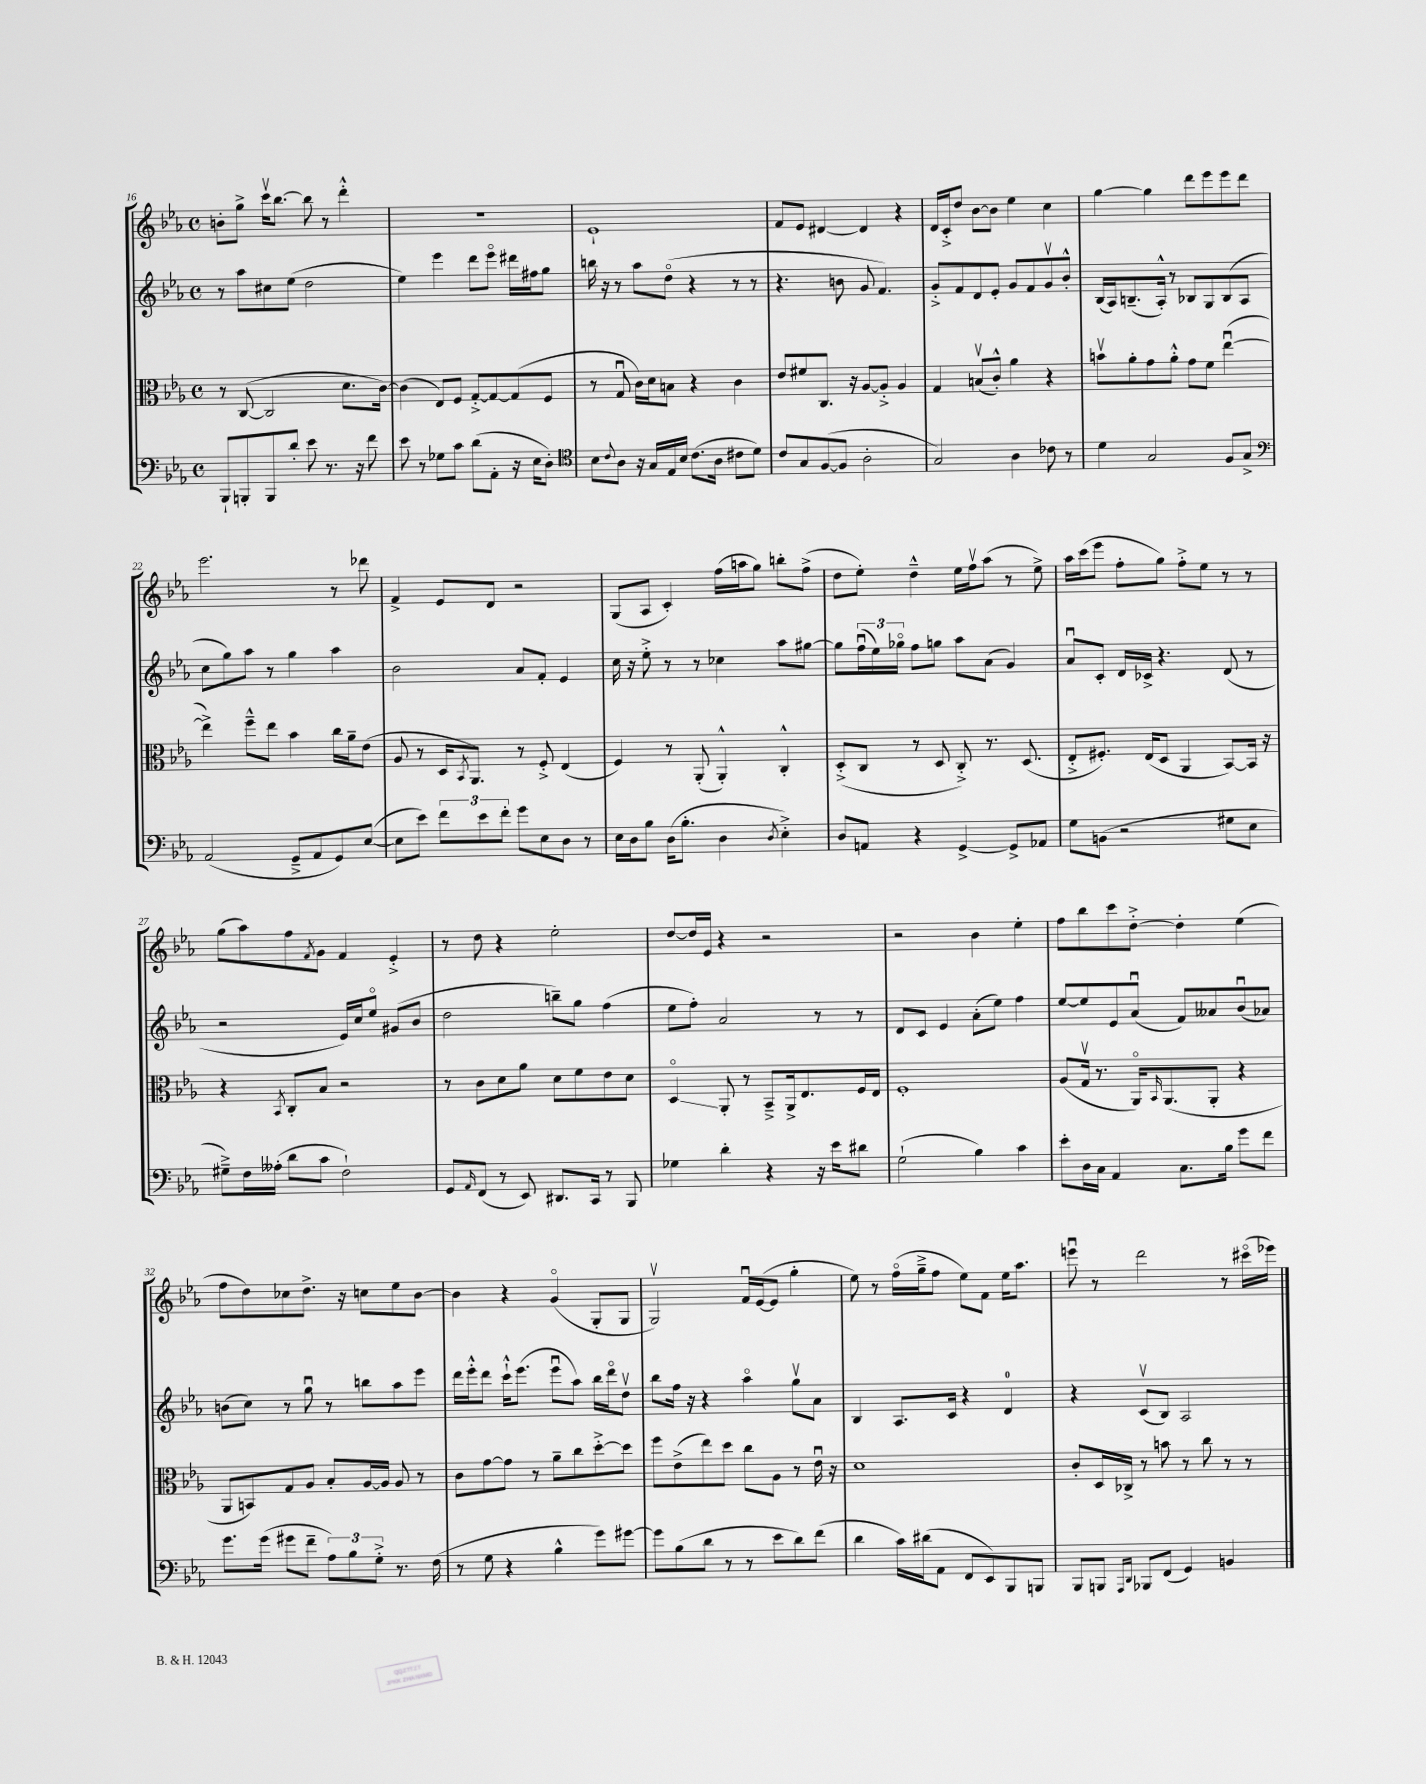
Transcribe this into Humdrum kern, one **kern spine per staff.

**kern	**kern	**kern	**kern
*staff4	*staff3	*staff2	*staff1
*clefF4	*clefC3	*clefG2	*clefG2
*k[b-e-a-]	*k[b-e-a-]	*k[b-e-a-]	*k[b-e-a-]
*M4/4	*M4/4	*M4/4	*M4/4
*met(c)	*met(c)	*met(c)	*met(c)
8BBB-`	8r	8r	8b'
8BBB'	([8C	8aa-	8gg^
8BBB	2C]	8cc#	16cccv
.	.	.	[8.bb-
8d'	.	(8ee-	.
8e-	.	2dd	8bb-]
8.r	.	.	8r
.	8.d	.	4ddd'^^
16r	.	.	.
8f	.	.	.
.	[16c)	.	.
=	=	=	=
8e-	(4c]	4ee-)	1r
8r	.	.	.
8G-	8E-)	4eee-	.
8c	8F	.	.
(8d	[8G'^	8ddd	.
8AA-'	8G_	8eee-o	.
16r	(8G]	16ddd#	.
16E-	.	16ff#	.
8D')	8F	8gg	.
=	=	=	=
*clefC4	*	*	*
8B-	8r	16bb	1e-`
.	.	16r	.
8qqc	.	.	.
8A-	8Gu	8r	.
16r	16c)	8aa-	.
16G	16d	.	.
16E-	8B	(8ddo	.
16B-	.	.	.
(8.c	4r	4r	.
16A-	.	.	.
8c#	4c	8r	.
8d)	.	8r	.
=	=	=	=
8c	8e-	4.r	8f
8G	8f#	.	8e-
([8F	8.C	.	[4d#
8F]	.	8b	.
.	16r	.	.
2A-'	[8A-	8g	4d#]
.	8A-'^]	4.f)	.
.	4A-	.	4r
=	=	=	=
2G)	4G	8g'^	16d
.	.	.	16c'^
.	.	8f	8dd
.	(8Bv	8d	[8b-
.	8c'^^)	8e-'	8b-]
4A-	4a-	8g	4ee-
.	.	8f	.
8c-	4r	8gv	4cc
8r	.	8b-'^^	.
=	=	=	=
4d	8bv	(16B-	[4gg
.	.	16A-)	.
.	8a-'	(8.B~	.
2G	8g	.	4gg]
.	.	16A-'^^)	.
.	8a-'^^	8r	.
.	8g	8B-	8ddd
.	8f	8G	8eee-
8F	([4ee-u	(8B-	8eee-
8G^	.	8A-	8ddd
=	=	=	=
*clefF4	*	*	*
(2AA-	4ee-^])	8cc	2.eee-
.	.	8gg)	.
.	8ff~^^	8aa-	.
.	8ee-	8r	.
8GG~^	4b-	4gg	.
8AA-	.	.	.
8GG)	16cc	4aa-	8r
.	16a-~	.	.
([8E-	(8e-	.	8ddd-
=	=	=	=
8E-]	8A-	2b-	4f^
8e-)	8r	.	.
12f	16D	.	8e-
.	8qBB-	.	.
.	8.AA-)	.	.
12e-	.	.	.
.	.	.	8d
12f'	.	.	.
8g	8r	8a-	2r
8E-	8F'^	8f'	.
8D	(4E-	4e-	.
8r	.	.	.
=	=	=	=
16E-	4F)	16cc	(8G
16D	.	16r	.
8B-	.	8ee-'^	8A-
(16D	8r	8r	4c')
8.B-'	.	.	.
.	(8AA-'	8r	.
4D	4AA-'^^)	4cc-	(16ff
.	.	.	16aa
.	.	.	8gg)
8qD	.	.	.
4E-'^)	4C'^^	8aa-	8bb'
.	.	[8gg#	(8ff^
=	=	=	=
8D	(8D'^	8gg#]	8dd
8AA	8C	(24ffu	8ee-')
.	.	24ee-)	.
.	.	24gg-o	.
4r	8r	8ff	4dd~^^
.	8D	8gg	.
[4GG^	8C'^)	8aa-	16ee-
.	.	.	16ffv
.	8.r	(8a-	(8aa-
8GG^]	.	4g)	8r
.	(8.D	.	.
8AA-	.	.	8ee-^)
=	=	=	=
8G	8E-'^	8a-u	16aa-
.	.	.	(16ccc
(8BB	8.F#')	8c'	8eee-
2r	.	16d	8ff'
.	(16E-	16c-^	.
.	8D	4.r	8gg)
.	4AA-	.	8ff'^
.	.	.	8ee-
8G#	[8BB-)	(8d	8r
8E-	16BB-]	8r	8r
.	16r	.	.
=	=	=	=
8G#~^)	4r	2r	(8gg
16F	.	.	8aa-)
(16A--'	.	.	.
.	8qBB-	.	.
8d	8C'	.	8ff
.	.	.	8qf
8c	8B-	.	8g
2F`)	2r	16e-)	4f
.	.	16cc	.
.	.	8ee-o	.
.	.	(8g#	4e-'^
.	.	8b-	.
=	=	=	=
8GG	8r	2dd	8r
16qqAA-	.	.	.
(8FF	8c	.	8dd
8r	8d	.	4r
8EE-)	8a-	.	.
8.DD#	8d	8bb~)	2ee-'
.	8f	8gg	.
16CC	.	.	.
8r	8e-	(4ff	.
8BBB-	8d	.	.
=	=	=	=
4G-	4Do	8ee-	[8dd
.	.	8ff')	16dd]
.	.	.	16e-
4d'	8AA-'	2a-	4r
.	8r	.	.
4r	8BB-~^	.	2r
.	16AA-^	.	.
.	8.E-	.	.
16r	.	8r	.
16e-	.	.	.
8d#	16F	8r	.
.	16E-	.	.
=	=	=	=
(2G`	1F'	8d	2r
.	.	8c	.
.	.	4e-	.
4B-)	.	(8a-'	4b-
.	.	8ee-)	.
4c	.	4ff	4ee-'
=	=	=	=
8e-'	(8A-	[8ee-	8ff
16D	16Gv	8ee-]	8bb-
16C	8.r	.	.
4AA-	.	8e-	8ccc
.	16AA-o)	(8a-u	[8dd'^
.	16qqBB-	.	.
.	(8.AA-	.	.
8.C	.	8f)	4dd']
.	8AA-'	8a--	.
16B-	.	.	.
8g	4r	(8b-u	(4ee-
8f	.	8a-)	.
=	=	=	=
8.g	8AA-	(8b	8ff
.	8BB)	8cc)	8dd)
(16g	.	.	.
8g#	8G	8r	8cc-
8f~	8A-	8ggu	8.dd^
12A-)	8B-'	8r	.
.	.	.	16r
12B-	.	.	.
.	[16A-	8bb	8cc
12G'^	.	.	.
.	16A-]	.	.
8.r	8A-	8aa-	8ee-
.	8r	8eee-	[8b-
(16F	.	.	.
=	=	=	=
8r	8c	16ddd	4b-]
.	.	16eee-'^^	.
8G	[8g	8ddd	.
4r	8g]	16ccc`^^	4r
.	.	(8.eee-	.
.	8r	.	.
4B-^^	8a-~	8eee-u	(4go
.	8cc	8aa-)	.
8g)	[8dd'^	16bb-	8G'
.	.	16dddo	.
[8g#	8dd]	8ddv	8G
=	=	=	=
8g#]	8ff	8bb-	2Gv)
(8B-	(8e-^	16ff	.
.	.	16r	.
8d	8ee-)	4r	.
8r	8dd	.	.
8r	8cc	4aa-o	16fu
.	.	.	([16e-
8e-	8A-	.	8e-]
8d)	8r	8ggv	4gg'
(8f	16e-u	8a-	.
.	16r	.	.
=	=	=	=
4d	1d	4B-	8ee-)
.	.	.	8r
16c)	.	8.A-	(16ffo
(16d#	.	.	16gg~^
8AA-	.	.	8ff
.	.	16c	.
8FF	.	4r	8ee-)
8EE-)	.	.	8f
8BBB-	.	4d	16ee-
.	.	.	8.aa-
8BBB	.	.	.
=	=	=	=
8BBB-	8c'	4r	8eeeu
8BBB	16D	.	8r
.	16C-^	.	.
16qqAAA-	.	.	.
16qqDD	.	.	.
8BBB-	8r	(8cv	2ddd
(8FF	8b	8B-)	.
4GG)	8r	2A-	.
.	8cc	.	.
4BB	8r	.	8r
.	8r	.	(16ccc#o
.	.	.	16eee-)
==	==	==	==
*-	*-	*-	*-
